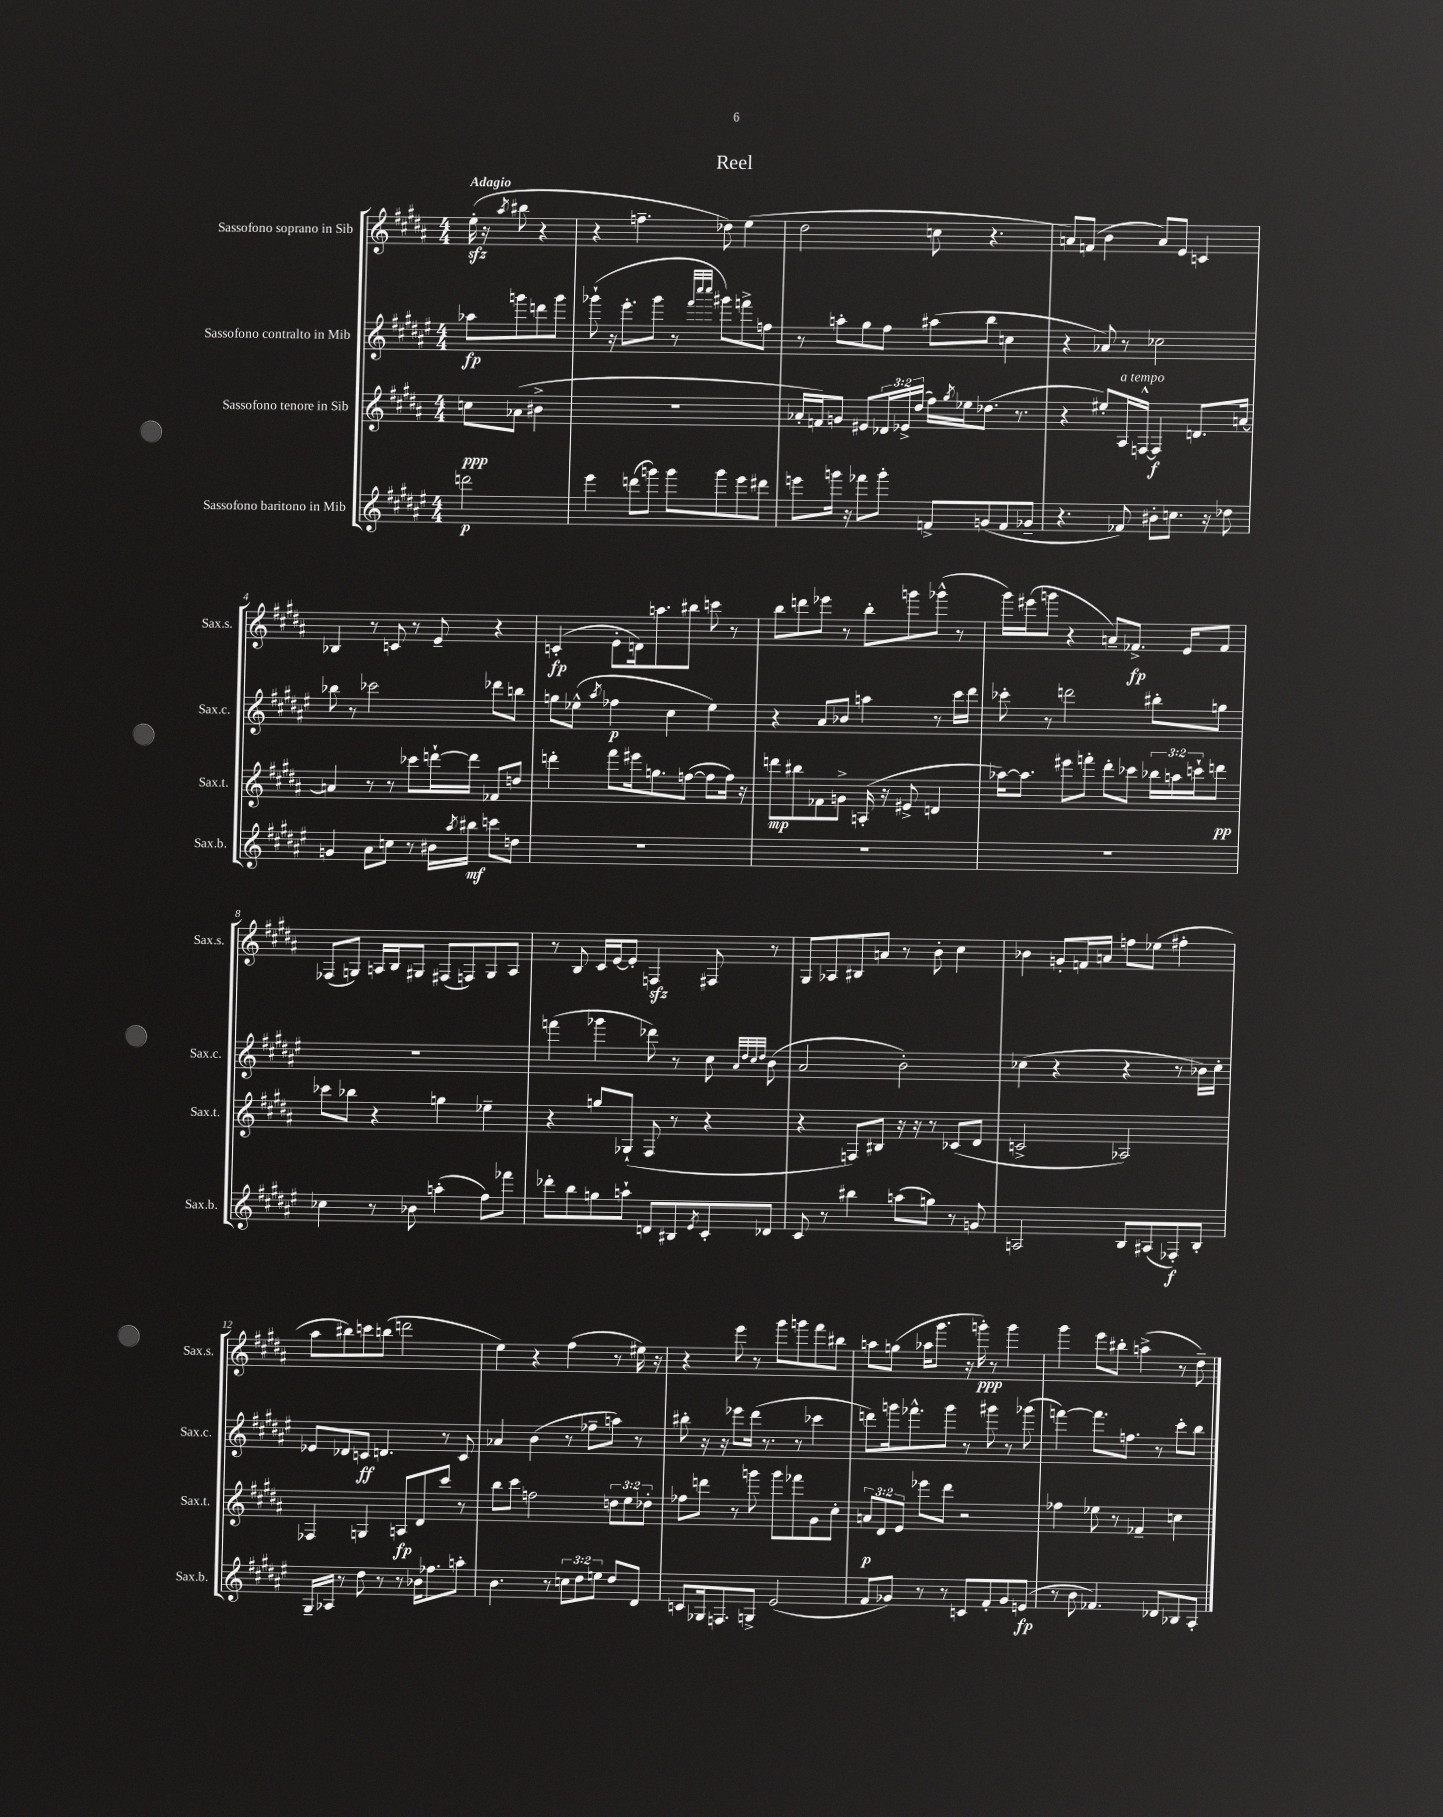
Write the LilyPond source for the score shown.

\header { title = "Reel" }
<<
\new StaffGroup <<
\new Staff = "s0" \with { instrumentName = "Sassofono soprano in Sib" shortInstrumentName = "Sax.s." } {
    \clef treble \key b \major \numericTimeSignature \time 4/4 \partial 2 \tempo "Adagio"
    e''16-.\sfz( r16 \acciaccatura { ais''8 } bis''8 r4 |
    r4 f''4.-- des''8) e''4( |
    dis''2 c''8 r4. |
    a'8) f'8( b'4 a'8) e'8 c'4 |
    bes4 r8 c'8 r8 e'8-- r4 |
    c'4-.\fp( e'8-. d'16) a''8. bis''8 c'''8 r8 |
    b''8 d'''8 ees'''8 r8 b''8-. g'''8 ges'''8-^( r8 |
    gis'''16) eis'''16( g'''8 r4 a'8--) fes'8.->\fp e'16 fes'8 |
    fes8( g8) a16 b16 gis8 fis8( f8) gis8 a8 |
    r8 b8 cis'16 e'16~ e'8-. f4\sfz fis8 r8 |
    gis8 aes8 bis8 a'8 r8 b'8-. cis''4 |
    bes'4 g'8-. f'16 a'16 f''8 ees''8( fis''4-. |
    ais''8 bis''8) c'''8 b''8( d'''2 |
    e''4) r4 fis''4( r8 eis''16) r16 |
    r4 e'''8 r8 gis'''8 g'''8 fis'''8 bis''8 |
    a''8 g''8( aes''16 gis'''8. r16 g'''16-.\ppp) r8 g'''4 |
    gis'''4 e'''8 bis''8-. a''4->( r8 dis''8--) \bar "|." |
}
\new Staff = "s1" \with { instrumentName = "Sassofono contralto in Mib" shortInstrumentName = "Sax.c." } {
    \clef treble \key fis \major \numericTimeSignature \time 4/4 \partial 2
    aes''8\fp g'''8 d'''8 g'''8 |
    ges'''8-!( r16 eis'''8.-. ges'''8 r8 \grace { fis'''32 cis''''32 cis''''32 } gis'''8) f'''8-> f''8 |
    r8 a''8-. gis''8 fis''8 ais''8( b''8 c''4 |
    r4 aes'8) r8 ces''2 |
    bes''8 r8 ces'''2 des'''8 b''8 |
    g''8 ees''8-^( \acciaccatura { ais''8 } fes''4\p cis''4 ees''4) |
    r4 ais'8 bes'8 a''4 r8 cis'''16 dis'''16 |
    ces'''8-. r8 d'''2 bis''8-. g''8 |
    R1 |
    f'''4( ges'''4 des'''8) r8 cis''8 \grace { ais'32 dis''32 cis''32 dis''32 } b'8( |
    ais'2 b'2-.) |
    ces''4( r4 r4 r8 bes'16) ces''16-. |
    ees'8 des'8 c'8\ff d'4. r8 c'8 |
    aes'4 b'4( r8 fes''8-- a''8) r8 |
    bis''8-. r16 r16 ees'''8 dis'''16( r8. r8 ces'''4 |
    d'''8) g'''16 fes'''8.-^ g'''8 r8 gis'''8 r8 ges'''8( |
    f'''4~) f'''8. f''8. r8 cis'''8-. b''8 \bar "|." |
}
\new Staff = "s2" \with { instrumentName = "Sassofono tenore in Sib" shortInstrumentName = "Sax.t." } {
    \clef treble \key b \major \numericTimeSignature \time 4/4 \override Staff.TupletNumber.text = #tuplet-number::calc-fraction-text \partial 2
    c''8\ppp aes'8( bis'4-> |
    R1 |
    aes'16-. f'16) g'8 eis'8 \tuplet 3/2 { des'16 ees'16-> dis''16( } fis''16) \acciaccatura { gis''8 } ees''16 des''8.( r8. |
    r4 eis''8-.) ais16^\markup { \italic "a tempo" } f16~-^ f4\f d'8. a'16~ |
    a'4 r8 r8 ces'''8 d'''16~-! d'''16 fes'8 d''8 |
    d'''4-. fis'''8 eis'''16 g''8. f''8~( f''8 f''16) r16 |
    d'''8\mp bis''8 fes'8 g'8-> a16-.( r16 eis'8-> d'4 |
    aes''16~) aes''8. eis'''8 f'''8-. dis'''8-. ces'''8 \tuplet 3/2 { bes''16 a''16 c'''16-! } d'''8\pp |
    ces'''8 bes''8 r4 g''4 ees''4-- |
    r4 g''8 ges8-!( fis8 r8 r4 |
    r4 f8) bis8 r16 r16 r8 ces'8( dis'8 |
    c'2-> aes2) |
    fes4 g4 a8\fp dis'8 cis'''8 r8 |
    b''8 cis'''8 f''2 \tuplet 3/2 { d''8 e''8 des''8-. } |
    fes''8 d'''8 r8 g'''8 g'''8 fes'''8 gis'8 cis''8-. |
    \tuplet 3/2 { a'8\p dis'8 e'8 } ees'''8 dis'''8 r2 |
    fes''4 ees''8 r8 fes'4-- c''4 \bar "|." |
}
\new Staff = "s3" \with { instrumentName = "Sassofono baritono in Mib" shortInstrumentName = "Sax.b." } {
    \clef treble \key fis \major \numericTimeSignature \time 4/4 \override Staff.TupletNumber.text = #tuplet-number::calc-fraction-text \partial 2
    d'''2\p |
    eis'''4 d'''8( g'''8) g'''8 g'''8 eis'''8 dis'''8 |
    e'''8 g'''16 r16 fes'''8 g'''8-. f'8-> g'8( f'8 ges'8-- |
    r4. fes'8) bis'8-. c''8. r16 des''8 |
    g'4 ais'8 c''8 r8 bis'16 \acciaccatura { ais''8 } bis''16\mf c'''8 d''8 |
    R1 |
    R1 |
    R1 |
    ces''4 r8 bes'8 a''4-.( fis''8) fes'''8 |
    des'''8-. b''8 g''8 a''8-! d'8 bis8 \acciaccatura { eis'8 } cis'8-. des'8 |
    cis'8 r8 bis''4 a''8( g''8) r8 g'8 |
    a2 b8 ais8( fes8-.\f) b8-. |
    gis16-- aes16 r8 dis''8 r8 r8 bes'16 fes''8. a''8-. |
    b'4. r8 \tuplet 3/2 { c''8 dis''8 e''8 } dis''8 dis'8 |
    c'8 ges16 f8. g8-> eis'2( |
    fis'8 ges'8) r8 r8 c'8 fis'8-. ges'8 e'8\fp( |
    r8 b'8 fes'4.) des'8 bes8 ais8-. \bar "|." |
}
>>
>>
